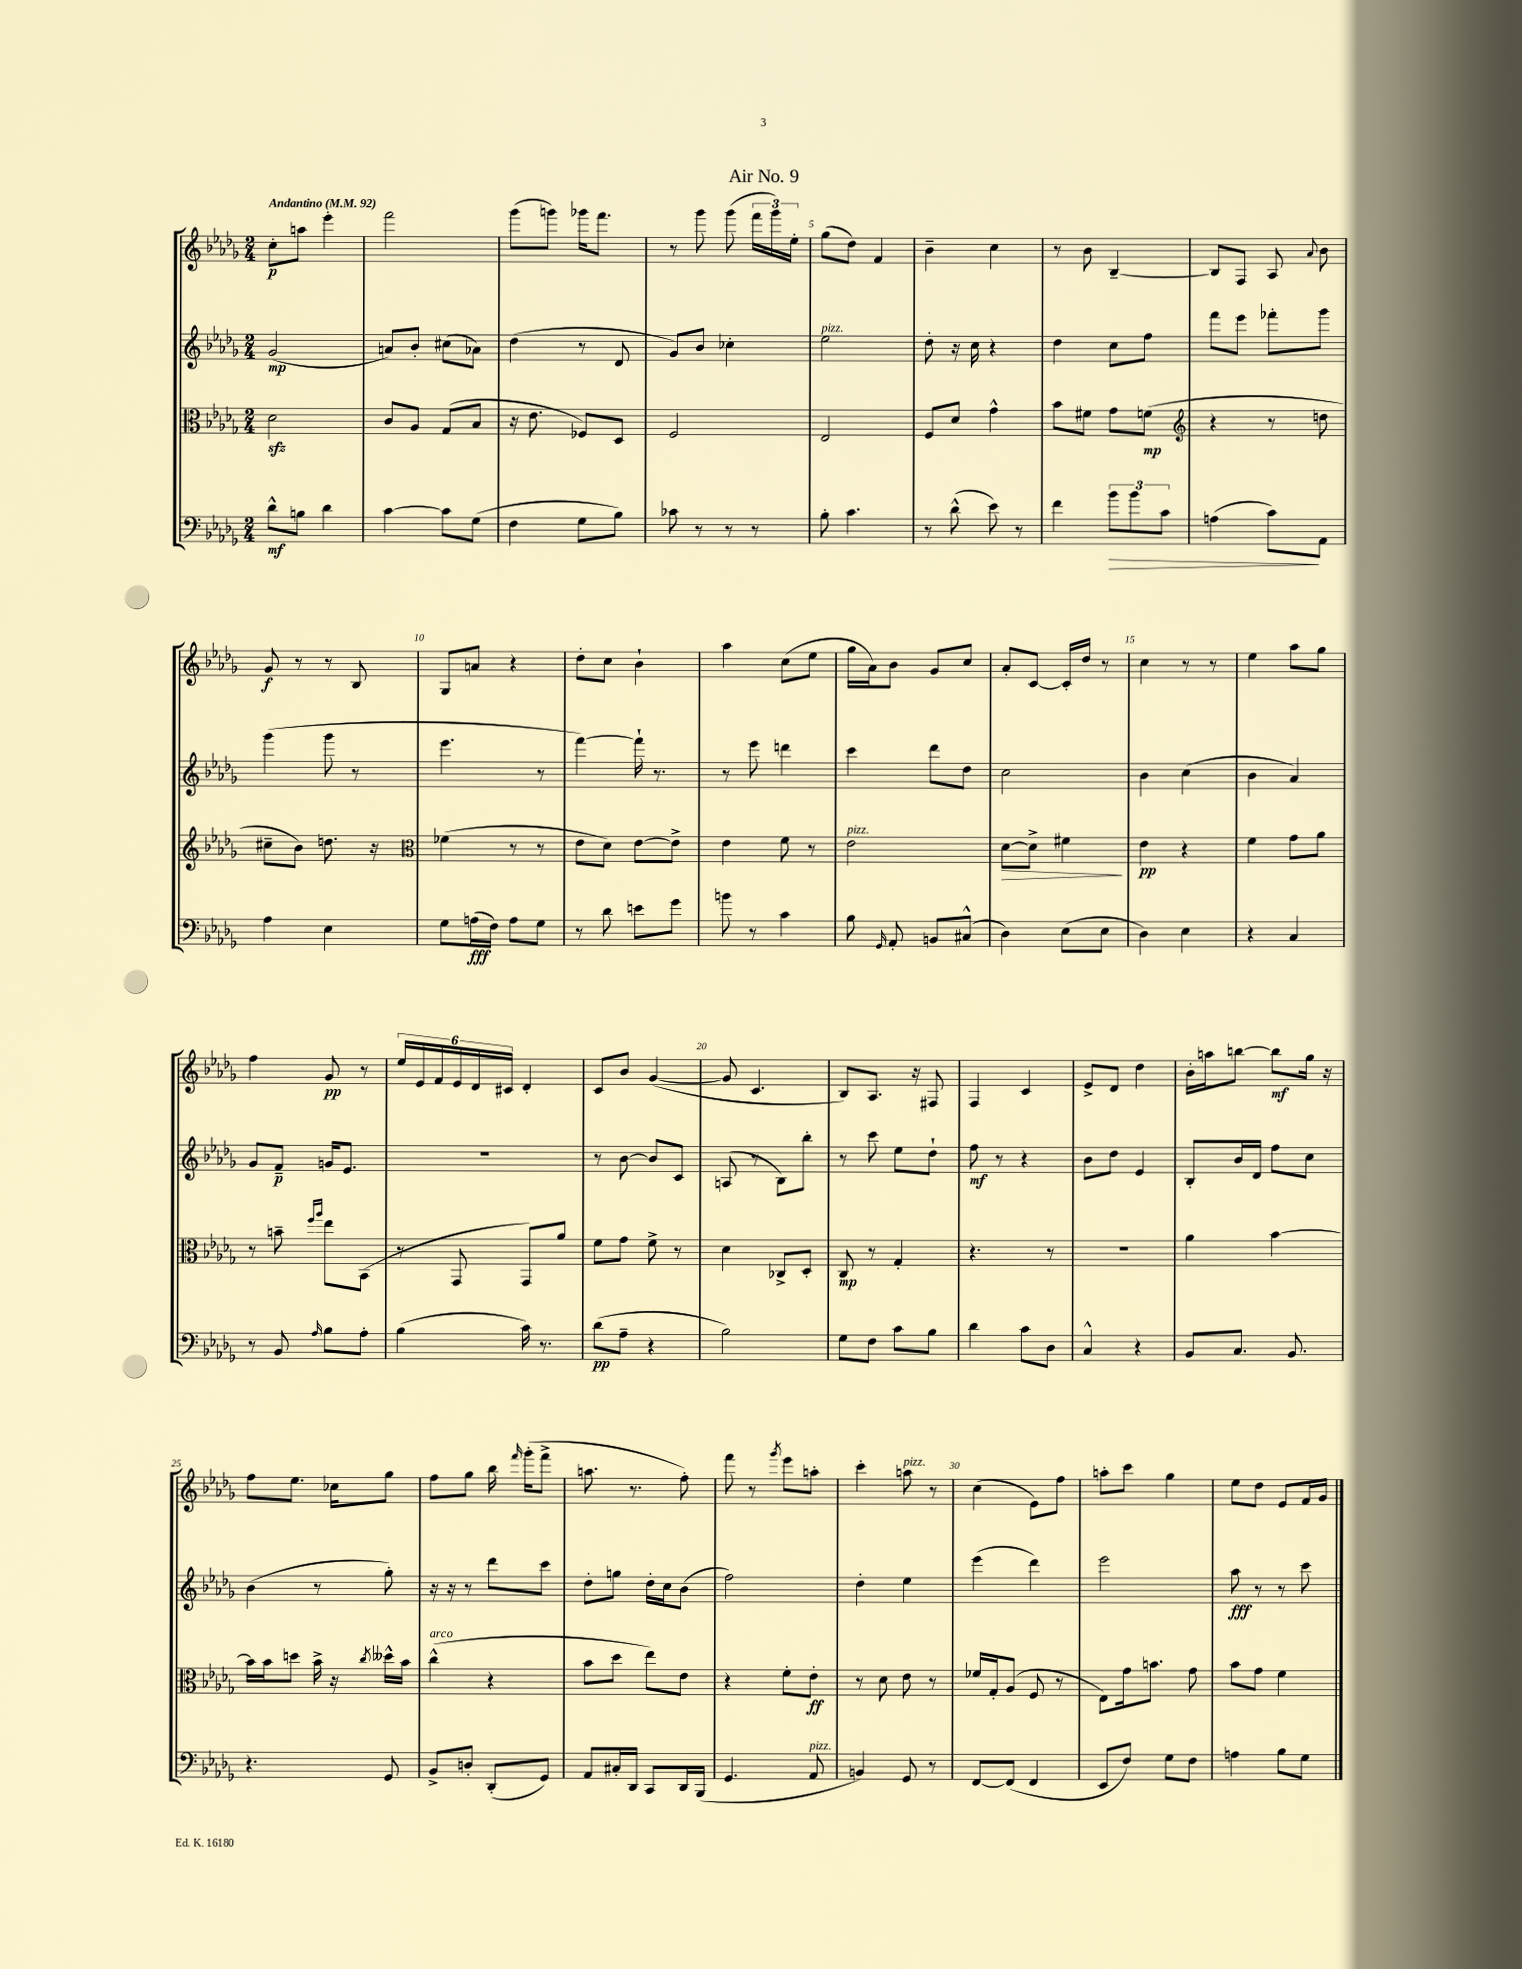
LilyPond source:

\header { title = "Air No. 9" }
<<
\new StaffGroup <<
\new Staff = "s0" {
    \clef treble \key des \major \numericTimeSignature \time 2/4 \tempo "Andantino" 4 = 92
    \autoBeamOff c''8[-.\p a''8] ees'''4-. |
    f'''2 |
    ges'''8[( g'''8]) ges'''16[ f'''8.] |
    r8 ges'''8 ges'''8( \tuplet 3/2 { f'''16[ ges'''16) ees''16]-. } |
    ges''8[( des''8]) f'4 |
    bes'4-- c''4 |
    r8 bes'8 bes4~-- |
    bes8[ f8] aes8 \appoggiatura { aes'8 } bes'8 |
    ges'8\f r8 r8 bes8 |
    ges8[ a'8] r4 |
    des''8[-. c''8] bes'4-! |
    aes''4 c''8[( ees''8] |
    ges''16[ aes'16) bes'8] ges'8[ c''8] |
    aes'8[-. c'8]~ c'16[-. des''16] r8 |
    c''4 r8 r8 |
    ees''4 aes''8[ ges''8] |
    f''4 ges'8\pp r8 |
    \tuplet 6/4 { ees''16[ ees'16 f'16 ees'16 des'16 cis'16] } des'4-. |
    c'8[ bes'8] ges'4~( |
    ges'8 c'4. |
    bes8[) aes8.] r16 fis8 |
    f4 c'4 |
    ees'8[-> des'8] des''4 |
    bes'16[-. a''16 b''8]~ b''8[\mf ges''16] r16 |
    f''8[ ees''8.] ces''16[ ges''8] |
    f''8[ ges''8] bes''16 \grace { f'''16 } ges'''16[-.( f'''8]-> |
    a''8. r8. f''8-.) |
    f'''8 r8 \acciaccatura { ges'''8 } ees'''8[ a''8]-. |
    c'''4-. a''8^\markup { \italic "pizz." } r8 |
    c''4( ees'8[) f''8] |
    a''8[-. c'''8] ges''4 |
    ees''8[ des''8] ees'8[ f'16 ges'16] \bar "|." |
}
\new Staff = "s1" {
    \clef treble \key des \major \numericTimeSignature \time 2/4
    \autoBeamOff ges'2\mp( |
    a'8[) bes'8]-. cis''8[( aes'8]) |
    des''4( r8 des'8 |
    ges'8[) bes'8] ces''4-. |
    ees''2^\markup { \italic "pizz." } |
    des''8-. r16 c''16 r4 |
    des''4 c''8[ f''8] |
    f'''8[ ees'''8] fes'''8[-. ges'''8] |
    ges'''4( ges'''8 r8 |
    ees'''4. r8 |
    f'''4~) f'''16-! r8. |
    r8 ees'''8 d'''4 |
    c'''4 des'''8[ des''8] |
    c''2 |
    bes'4 c''4( |
    bes'4 aes'4) |
    ges'8[ f'8]--\p g'16[ ees'8.] |
    r2 |
    r8 bes'8~ bes'8[ c'8] |
    a8( r8 bes8[) bes''8]-. |
    r8 c'''8 ees''8[ des''8]-! |
    f''8\mf r8 r4 |
    bes'8[ des''8] ees'4 |
    bes8[-. bes'16 des'16] f''8[ c''8] |
    bes'4( r8 ges''8-.) |
    r16 r16 r8 des'''8[ c'''8] |
    des''8[-. g''8] des''16[-. c''16 bes'8]( |
    f''2) |
    des''4-. ees''4 |
    ees'''4( des'''4) |
    ees'''2 |
    aes''8\fff r8 r8 c'''8 \bar "|." |
}
\new Staff = "s2" {
    \clef alto \key des \major \numericTimeSignature \time 2/4
    \autoBeamOff des'2\sfz |
    c'8[ aes8] ges8[( bes8] |
    r16 ees'8. fes8[) des8] |
    f2 |
    ees2 |
    f8[ des'8] ges'4-^ |
    bes'8[ fis'8] ges'8[ f'8]\mp( |
    \clef treble r4 r8 d''8 |
    cis''8[-- bes'8]) d''8. r16 |
    \clef alto fes'4( r8 r8 |
    ees'8[ des'8]) ees'8[~ ees'8]-> |
    ees'4 f'8 r8 |
    ees'2^\markup { \italic "pizz." } |
    des'8[~\> des'8]-> fis'4\! |
    ees'4\pp r4 |
    f'4 ges'8[ aes'8] |
    r8 b'8-- \grace { f''16[ aes''16] } ees''8[ bes,8]( |
    r8 ges,8 ges,8[) aes'8] |
    f'8[ ges'8] f'8-> r8 |
    des'4 ces8[-> des8]-. |
    c8\mp r8 ges4-. |
    r4. r8 |
    R2 |
    aes'4 bes'4~ |
    bes'16[ bes'16 d''8] bes'16-> r16 \acciaccatura { c''8 } deses''16[-^ bes'16] |
    c''4-^^\markup { \italic "arco" }( r4 |
    bes'8[ des''8] ees''8[) ees'8] |
    r4 f'8[-. ees'8]-.\ff |
    r8 des'8 ees'8 r8 |
    fes'16[ ges16-. aes8]( f8 r8 |
    ees8[) ges'16 b'8.] ges'8 |
    bes'8[ ges'8] f'4 \bar "|." |
}
\new Staff = "s3" {
    \clef bass \key des \major \numericTimeSignature \time 2/4
    \autoBeamOff des'8[-^\mf b8] des'4 |
    c'4~ c'8[ ges8]( |
    f4 ges8[ bes8]) |
    ces'8 r8 r8 r8 |
    bes8-. c'4. |
    r8 des'8-^( ees'8) r8 |
    f'4 \tuplet 3/2 { bes'8[\> bes'8 c'8] } |
    a4( c'8[\!) aes,8] |
    aes4 ees4 |
    ges8[ a16\fff( f16]) a8[ ges8] |
    r8 des'8 e'8[ ges'8] |
    b'8 r8 c'4 |
    bes8 \grace { ges,16 } aes,8-. b,8[ cis8]-^( |
    des4) ees8[( ees8] |
    des4) ees4 |
    r4 c4 |
    r8 bes,8 \grace { aes16 } bes8[ aes8]-. |
    bes4( c'16) r8. |
    des'8[\pp( aes8]-- r4 |
    bes2) |
    ges8[ f8] c'8[ bes8] |
    des'4 c'8[ des8] |
    c4-^ r4 |
    bes,8[ c8.] bes,8. |
    r4. ges,8 |
    bes,8[-> d8]-. des,8[-.( ges,8]) |
    aes,8[ cis16-. des,16] c,8[ des,16 bes,,16]( |
    ges,4. aes,8^\markup { \italic "pizz." } |
    b,4) ges,8 r8 |
    f,8[~ f,8]( f,4 |
    ees,8[ f8]) ges8[ f8] |
    a4 bes8[ ges8] \bar "|." |
}
>>
>>
\layout { \context { \Score \override BarNumber.break-visibility = ##(#f #t #t) barNumberVisibility = #(every-nth-bar-number-visible 5) } }
